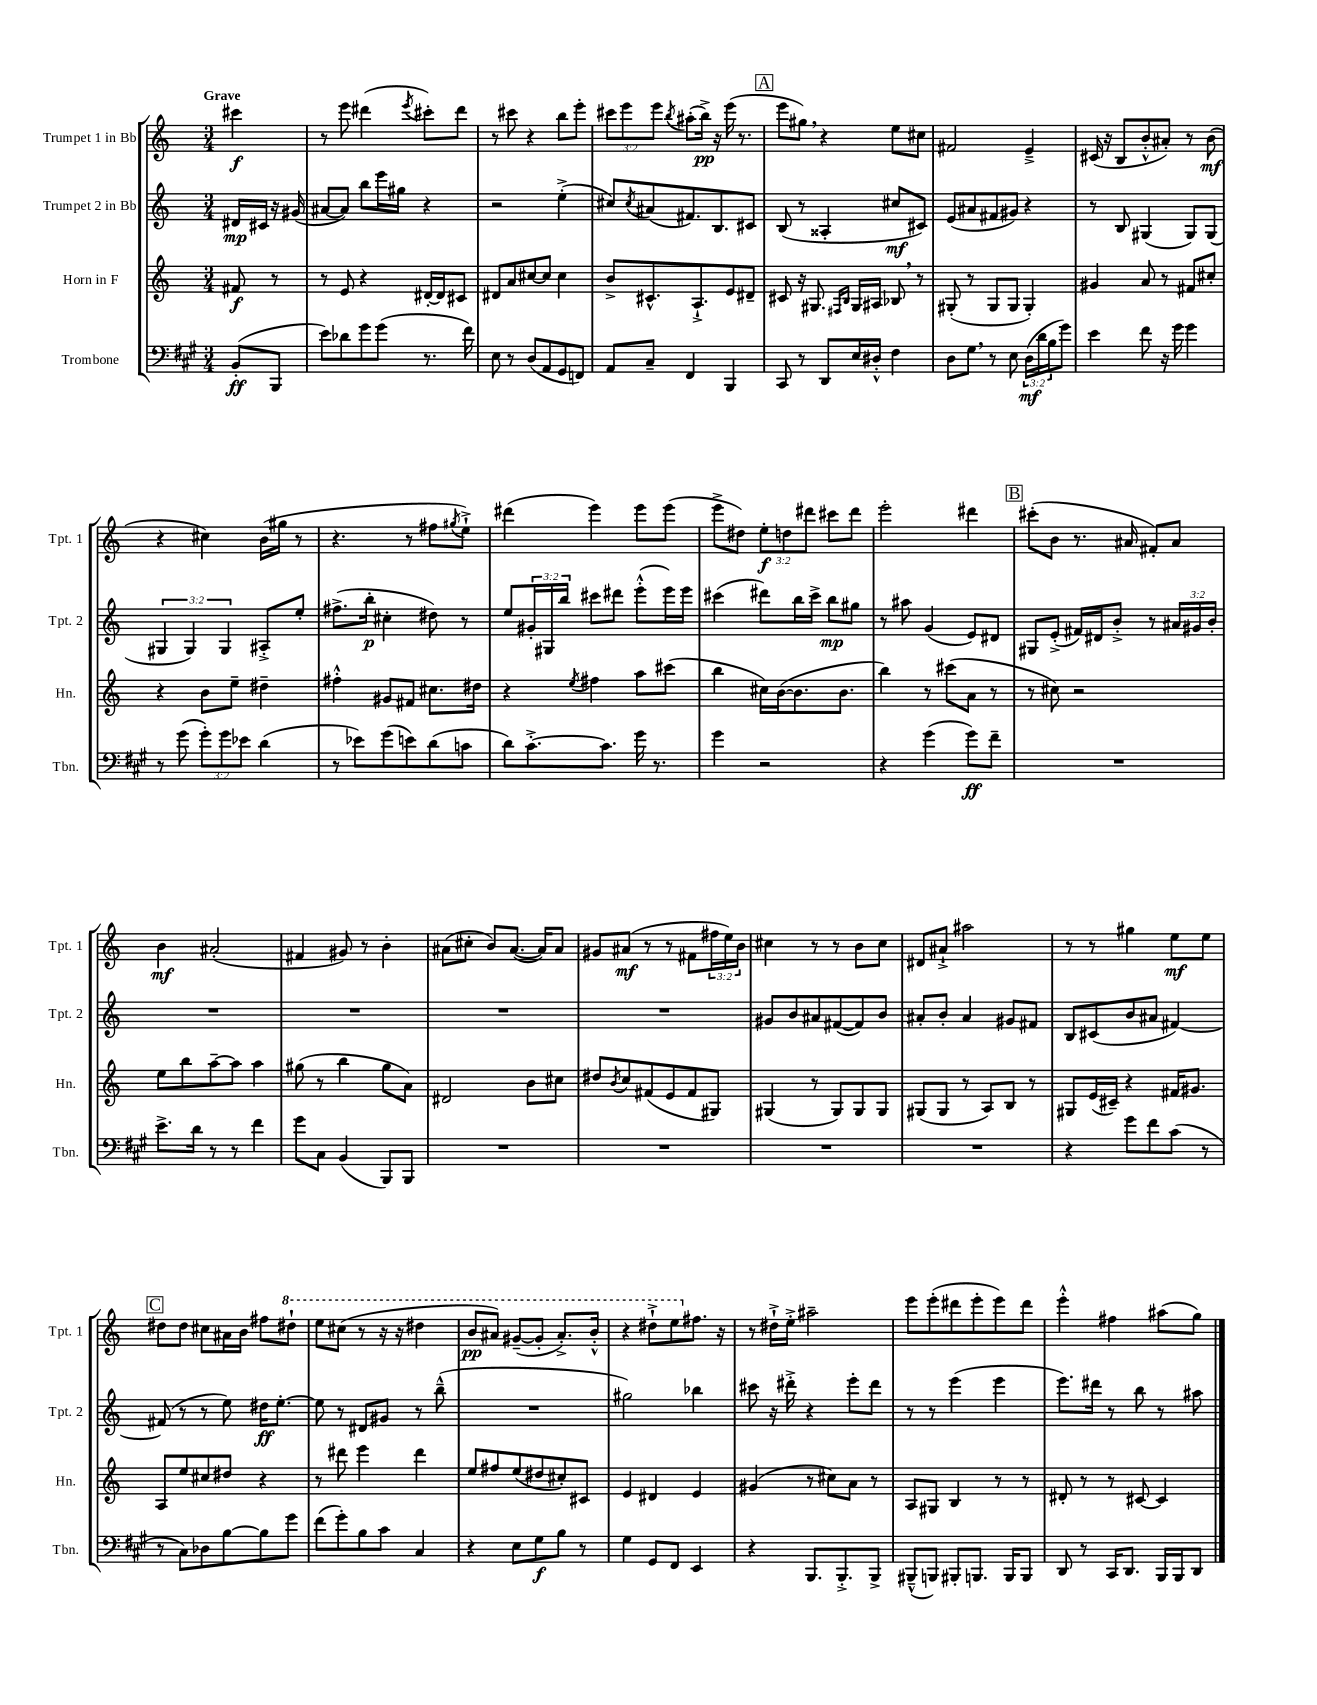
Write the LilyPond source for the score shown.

<<
\new StaffGroup <<
\new Staff = "s0" \with { instrumentName = "Trumpet 1 in Bb" shortInstrumentName = "Tpt. 1" } {
    \clef treble \key c \major \numericTimeSignature \time 3/4 \override Staff.TupletNumber.text = #tuplet-number::calc-fraction-text \partial 4 \tempo "Grave"
    cis'''4\f |
    r8 e'''8 dis'''4( \acciaccatura { e'''8 } cis'''8-.) dis'''8 |
    r8 cis'''8 r4 b''8 e'''8-. |
    \tuplet 3/2 { cis'''8 e'''8 e'''8 } \acciaccatura { b''8 } ais''8-.( b''16->\pp) r16 e'''16( r8. |
    \mark \markup { \box "A" } e'''8 gis''8) \breathe r4 e''8 cis''8 |
    fis'2 e'4---> |
    cis'16( r16 b8 b'8-.-^ ais'8-.) r8 b'8\mf( |
    r4 cis''4) b'16( gis''16 r8 |
    r4. r8 fis''8 \acciaccatura { gis''8 } e''8-!->) |
    dis'''4( e'''4) e'''8 e'''8( |
    e'''8-> dis''8) \tuplet 3/2 { e''8-.\f d''8 dis'''8 } cis'''8 dis'''8 |
    e'''2-. dis'''4 |
    \mark \markup { \box "B" } cis'''8-.( b'8 r8. ais'16 fis'8-.) ais'8 |
    b'4\mf ais'2-.( |
    fis'4 gis'8) r8 b'4-. |
    ais'8( cis''8-. b'8) ais'8.~( ais'16) ais'8 |
    gis'8 ais'8\mf( r8 r8 fis'8 \tuplet 3/2 { fis''16 e''16) b'16 } |
    cis''4 r8 r8 b'8 cis''8 |
    dis'8 ais'8-!-> ais''2 |
    r8 r8 gis''4 e''8\mf e''8 |
    \mark \markup { \box "C" } dis''8 dis''8 cis''8 ais'16 b'16 fis''8 \ottava #1 dis'''8-! |
    e'''8 cis'''8( r8 r16 r16 dis'''4 |
    b''8\pp ais''8) gis''8~--( gis''8-. ais''8.-.->) b''16-.-^ |
    r4 dis'''8-!-> e'''8 \ottava #0 fis''8. r16 |
    r8 dis''16-!-> e''16-.-> ais''2-- |
    e'''8 e'''8-.( dis'''8 e'''8-. e'''8) dis'''8 |
    e'''4-.-^ fis''4 ais''8( g''8) \bar "|." |
}
\new Staff = "s1" \with { instrumentName = "Trumpet 2 in Bb" shortInstrumentName = "Tpt. 2" } {
    \clef treble \key c \major \numericTimeSignature \time 3/4 \override Staff.TupletNumber.text = #tuplet-number::calc-fraction-text \partial 4
    dis'16\mp cis'16 r16 gis'16( |
    ais'8~ ais'8) b''8 e'''16 gis''16 r4 |
    r2 e''4-.->( |
    cis''8) \acciaccatura { cis''8 } ais'8( fis'8.) b8. cis'8 |
    \mark \markup { \box "A" } b8( r8 aisis4-. cis''8\mf cis'8) |
    e'8( ais'8 fis'8 gis'8) r4 |
    r8 b8 gis4( gis8) gis8( |
    \tuplet 3/2 { gis4 gis4) gis4 } ais8-.-> e''8-. |
    fis''8.->( b''16-.\p cis''4-. dis''8) r8 |
    e''8 \tuplet 3/2 { gis'16-. gis16 b''16 } cis'''8 dis'''8 e'''8-.-^( e'''16) e'''16 |
    cis'''4( dis'''8) b''16 cis'''16-> b''8\mp gis''8 |
    r8 ais''8 g'4( e'8) dis'8 |
    \mark \markup { \box "B" } gis8 e'8-.->( fis'16) dis'16 b'8-.-> r8 \tuplet 3/2 { ais'16 gis'16 b'16-. } |
    R2. |
    R2. |
    R2. |
    R2. |
    gis'8 b'8 ais'8 fis'8~( fis'8) b'8 |
    ais'8-. b'8-. ais'4 gis'8 fis'8 |
    b8 cis'8( b'8 ais'8 fis'4~) |
    \mark \markup { \box "C" } fis'8( r8 r8 e''8) dis''16\ff e''8.~-. |
    e''8 r8 dis'8 gis'8 r8 b''8---^( |
    R2. |
    gis''2) bes''4 |
    cis'''8 r16 dis'''16-.-> r4 e'''8-. dis'''8 |
    r8 r8 e'''4( e'''4 |
    e'''8.) dis'''16 r8 b''8 r8 ais''8 \bar "|." |
}
\new Staff = "s2" \with { instrumentName = "Horn in F" shortInstrumentName = "Hn." } {
    \clef treble \key c \major \numericTimeSignature \time 3/4 \partial 4
    fis'8\f r8 |
    r8 e'8 r4 dis'16~-. dis'16 cis'8 |
    dis'8 a'8 cis''8~ cis''8 cis''4 |
    b'8-> cis'8.-^ a8.-!-> e'8 dis'8-- |
    \mark \markup { \box "A" } cis'8 r16 gis8. \grace { fis16 b16 } gis16 ais16 bes8 \breathe r8 |
    gis8-.( r8 gis8 gis8 gis4-.) |
    gis'4 a'8 r8 fis'8 cis''8-. |
    r4 b'8 e''8-- dis''4-- |
    fis''4-.-^ gis'8 fis'8 cis''8. dis''16 |
    r4 \acciaccatura { e''8 } fis''4 a''8 cis'''8( |
    b''4 cis''16) b'16~( b'8. b'8. |
    b''4) r8 cis'''8( a'8 r8 |
    \mark \markup { \box "B" } r8 cis''8) r2 |
    e''8 b''8 a''8~-- a''8 a''4 |
    gis''8( r8 b''4 gis''8 a'8) |
    dis'2 b'8 cis''8 |
    dis''8 \acciaccatura { b'8 } c''8 fis'8( e'8 fis'8 gis8) |
    gis4( r8 gis8) gis8 gis8 |
    gis8( gis8 r8 a8) b8 r8 |
    gis8 e'16( cis'16--) r4 fis'16 gis'8. |
    \mark \markup { \box "C" } a8 e''8 cis''8 dis''8 r4 |
    r8 dis'''8 e'''4 dis'''4 |
    e''8 fis''8 e''8( dis''8 cis''8-.) cis'8 |
    e'4 dis'4 e'4 |
    gis'4( r8 cis''8) a'8 r8 |
    a8 gis8 b4 r8 r8 |
    dis'8-. r8 r8 cis'8~ cis'4 \bar "|." |
}
\new Staff = "s3" \with { instrumentName = "Trombone" shortInstrumentName = "Tbn." } {
    \clef bass \key a \major \numericTimeSignature \time 3/4 \override Staff.TupletNumber.text = #tuplet-number::calc-fraction-text \partial 4
    b,8-.\ff( b,,8 |
    e'8) des'8 gis'8 gis'8( r8. fis'16) |
    e8 r8 d8( a,8 gis,8 f,8) |
    a,8 cis8-- fis,4 b,,4 |
    \mark \markup { \box "A" } cis,8 r8 d,8 e16 dis16-.-^ fis4 |
    d8 gis8 \breathe r8 e8 \tuplet 3/2 { d16\mf( d'16 b16 } gis'8) |
    e'4 fis'8 r16 gis'16 gis'4 |
    r8 gis'8( \tuplet 3/2 { gis'8-.) gis'8 ees'8 } d'4( |
    r8 ees'8) gis'8( e'8) d'8( c'8 |
    d'8) cis'8.~-.-> cis'8. gis'16 r8. |
    gis'4 r2 |
    r4 gis'4( gis'8\ff) fis'8-- |
    \mark \markup { \box "B" } R2. |
    e'8.-> d'16 r8 r8 fis'4 |
    gis'8 cis8 b,4( b,,8) b,,8 |
    R2. |
    R2. |
    R2. |
    R2. |
    r4 gis'8 fis'8 cis'8( r8 |
    \mark \markup { \box "C" } r8 cis8) des8 b8~ b8 gis'8 |
    fis'8( gis'8-.) b8 cis'8 cis4 |
    r4 e8 gis8\f b8 r8 |
    gis4 gis,8 fis,8 e,4 |
    r4 b,,8. b,,8.-.-> b,,8-> |
    bis,,8---^( b,,8) bis,,8-. b,,8. b,,16 b,,8 |
    d,8 r8 cis,16 d,8. b,,16 b,,16 d,8 \bar "|." |
}
>>
>>
\layout { \context { \Score \remove "Bar_number_engraver" } }
